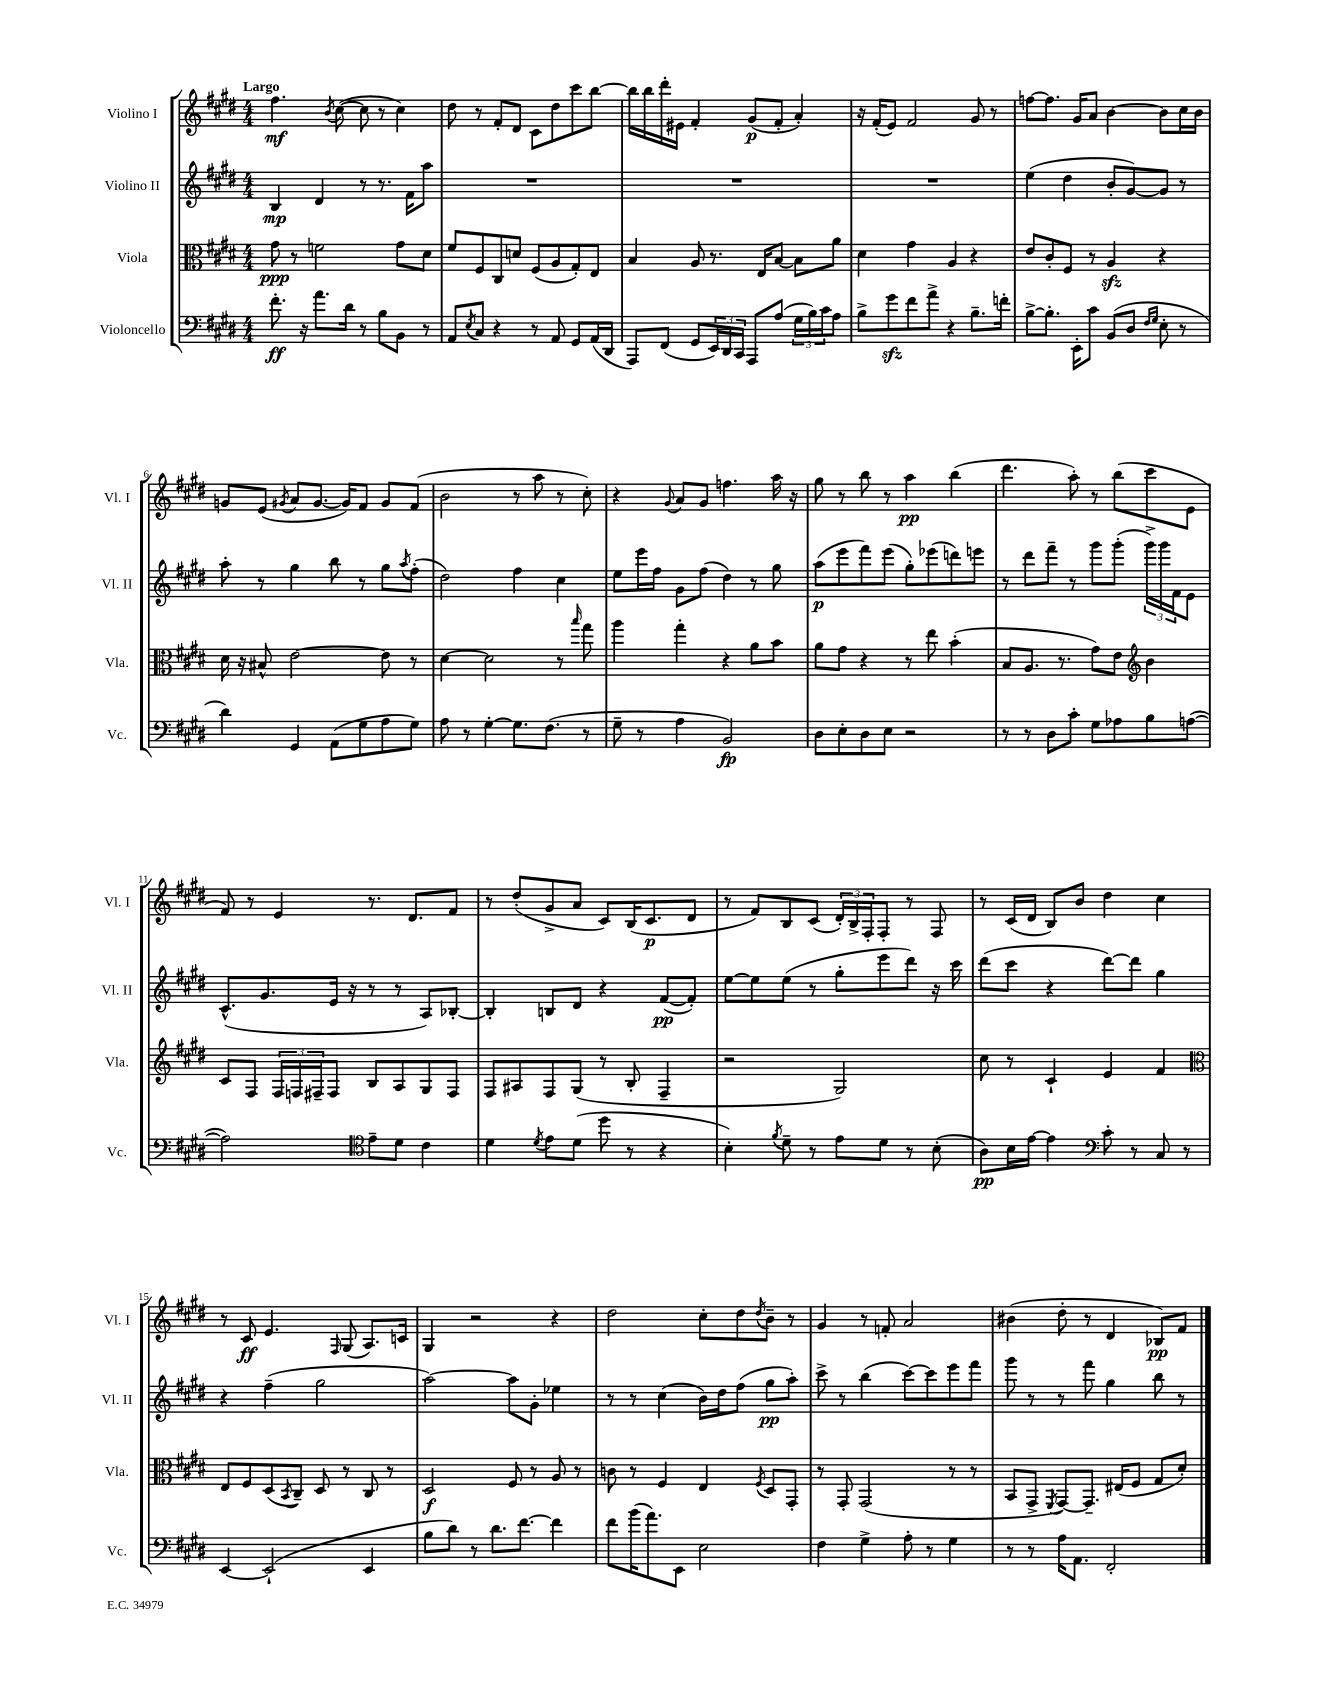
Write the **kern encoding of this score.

**kern	**kern	**kern	**kern
*staff4	*staff3	*staff2	*staff1
*clefF4	*clefC3	*clefG2	*clefG2
*k[f#c#g#d#]	*k[f#c#g#d#]	*k[f#c#g#d#]	*k[f#c#g#d#]
*M4/4	*M4/4	*M4/4	*M4/4
8.f#'\	8g#\	4B/	4.ff#\
.	8r	.	.
16r	.	.	.
8.a\L	2f\	4d#/	.
.	.	.	8qb/
.	.	.	([8cc#\
16d#\Jk	.	.	.
8r	.	8r	8cc#\]
8B\L	.	8.r	8r
8BB\J	8g#\L	.	4cc#\)
.	.	16f#\LK	.
8r	8d#\J	8aa\J	.
=	=	=	=
8AA/L	8f#/L	1r	8dd#\
8qE/	.	.	.
8C#/J	8F#/	.	8r
4r	8C#/	.	8f#'/L
.	8d/J	.	8d#/J
8r	(8F#/L	.	8c#\L
8AA/	8A/	.	8dd#\
8GG#/L	8G#'/)	.	8ccc#\
(16AA/L	8E/J	.	[8bb\J
16DD#/JJ	.	.	.
=	=	=	=
8AAA/L)	4B/	1r	16bb\]LL
.	.	.	16bb\
(8FF#/J	.	.	16ddd#'\
.	.	.	16e#\JJ
8GG#/L	8A/	.	4f#'/
24EE/L)	8.r	.	.
24DD#/	.	.	.
24CC#/JJ	.	.	.
8AAA/L	.	.	(8g#/L
.	16E/LK	.	.
(8A/J	[8B/J	.	8f#'/J
24G#\LL	8B\]L	.	4a'/)
24B\)	.	.	.
24c#\J	.	.	.
8A\J	8a\J	.	.
=	=	=	=
8B^\L	4d#\	1r	16r
.	.	.	(16f#'/LK
8g#\	.	.	8e/J)
8f#\	4g#\	.	2f#/
8a^\J	.	.	.
4r	4A/	.	.
8.B~\L	4r	.	8g#/
.	.	.	8r
16f'\Jk	.	.	.
=	=	=	=
[8B^\L	8e/L	(4ee\	[8ff\L
8.B'\]J	8c#'/	.	8.ff\]J
.	8F#/J	4dd#\	.
16EE'\LK	.	.	16g#/LK
8c#\J	8r	.	8a/J
(8BB/L	4A/	8b'/L	[4b\
8D#/J	.	[8g#/)	.
16qqF#/LL	.	.	.
16qqG#/JJ	.	.	.
8E'\	4r	8g#/]J	8b\]L
8r	.	8r	16cc#\L
.	.	.	16b\JJ
=	=	=	=
4d#\)	16d#\	8aa'\	8g/L
.	16r	.	.
.	8B#^^/	8r	(8e/J
.	.	.	8qg#/
4GG#/	[2e\	4gg#\	8a/L
.	.	.	[8.g#/J
(8AA\L	.	8bb\	.
.	.	.	16g#/]LK)
8G#\	.	8r	8f#/J
8A\	8e\]	8gg#\L	8g#/L
.	.	8qaa/	.
8G#\J)	8r	(8ff#'\J	(8f#/J
=	=	=	=
8A\	[4d#\	2dd#\)	2b\
8r	.	.	.
[4G#'\	2d#\]	.	.
8.G#\]L	.	4ff#\	8r
.	.	.	8aa\
(8.F#\J	.	.	.
.	8r	4cc#\	8r
.	16qqbb/	.	.
8r	8gg#\	.	8cc#'\)
=	=	=	=
8G#~\	4aa\	8ee\L	4r
8r	.	16eee\L	.
.	.	16ff#\JJ	.
.	.	.	8qqg#/
4A\	4gg#'\	8g#\L	8a/L
.	.	(8ff#\J	8g#/J
2BB/)	4r	4dd#\)	4.ff\
.	8a\L	8r	.
.	8b\J	8gg#\	16aa\
.	.	.	16r
=	=	=	=
8D#\L	8a\L	(8aa\L	8gg#\
8E'\	8g#\J	8eee\	8r
8D#\	4r	8fff#\)	8bb\
8E\J	.	(8eee\J	8r
2r	8r	8gg#'\L)	4aa\
.	8ee\	(8eee-\	.
.	(4b'\	8ddd\)	(4bb\
.	.	8eee\J	.
=	=	=	=
8r	8B/L	8r	4.ddd#\
8r	8.A/J	8ddd#\L	.
8D#\L	.	8fff#~\J	.
.	8.r	.	.
8c#'\J	.	8r	8aa'\)
8G#\L	8g#\L)	8ggg#\L	8r
8A-\	8e\J	(8ggg#'\J	(8bb\L
*	*clefG2	*	*
8B\	4b\	24ggg#^\LL)	8ccc#\
.	.	24ggg#\	.
.	.	24f#\J	.
([8A\J	.	8e\J	8e\J
=	=	=	=
2A\])	8c#/L	(8.c#^^/L	8f#/)
.	8F#/J	.	8r
.	.	8.g#/	.
.	24F#/LL	.	4e/
.	24F/	.	.
.	24F#~/J	.	.
.	8F#/J	16e/Jk	.
.	.	16r	.
*clefC4	*	*	*
8e~\L	8B/L	8r	8.r
8d#\J	8A/	8r	.
.	.	.	8.d#/L
4c#\	8G#/	8A/L)	.
.	8F#/J	[8B-'/J	8f#/J
=	=	=	=
4d#\	8F#/L	4B-'/]	8r
.	8A#/	.	(8dd#'/L
8qd#/	.	.	.
8e\L	8F#/	8B/L	8g#^/
(8d#\J	(8G#/J	8d#/J	8a/J
8dd#\	8r	4r	8c#/L)
8r	8B'/	.	(16B/K
.	.	.	8.c#/
4r	4F#~/	([8f#/L	.
.	.	8f#'/]J)	8d#/J
=	=	=	=
4B'\)	2r	[8ee\L	8r
.	.	8ee\]	8f#/L)
8qf#/	.	.	.
8d#~\	.	(8ee\J	8B/
8r	.	8r	(8c#/J
8e\L	2G#/)	8gg#'\L	24d#'/LL)
.	.	.	24B^/
.	.	.	24F#'/J
8d#\J	.	8eee\	8F#'/J
8r	.	8ddd#\J)	8r
(8B'\	.	16r	8F#/
.	.	16ccc#\	.
=	=	=	=
8A\L)	8cc#\	(8ddd#\L	8r
16B\L	8r	8ccc#\J	(16c#/LL
[16e\JJ	.	.	16d#/JJ
4e\]	4c#`/	4r	8B/L)
.	.	.	8b/J
*clefF4	*	*	*
8c#'\	4e/	[8ddd#\L)	4dd#\
8r	.	8ddd#\]J	.
8C#/	4f#/	4gg#\	4cc#\
8r	.	.	.
=	=	=	=
*	*clefC3	*	*
[4EE/	8E/L	4r	8r
.	8F#/	.	8c#/
(2EE`/]	(8D#/	(4ff#~\	4.e/
.	8qBB/	.	.
.	8C#~/J)	.	.
.	8D#/	2gg#\	.
.	.	.	16qqF#/
.	8r	.	(8G#/
4EE/	8C#/	.	8.A/L)
.	8r	.	.
.	.	.	16c/Jk
=	=	=	=
8B\L	2D#/	[2aa\)	4G#/
8d#\J)	.	.	.
8r	.	.	2r
8.d#\L	.	.	.
.	8F#/	8aa\]L	.
[8.f#\J	.	.	.
.	8r	8g#'\J	.
4f#\]	8A/	4ee-\	4r
.	8r	.	.
=	=	=	=
8f#\L	8c\	8r	2dd#\
(16b\K	8r	8r	.
8.a\)	.	.	.
.	4F#/	(4cc#\	.
8EE\J	.	.	.
2E\	4E/	16b\LL)	8cc#'\L
.	.	16dd#\J	.
.	.	(8ff#\J	8dd#\
.	8qF#/	.	8qdd#/
.	8D#/L	8gg#\L	8b~\J
.	8GG#'/J	8aa'\J)	8r
=	=	=	=
4F#\	8r	8ccc#^\	4g#/
.	8GG#'/	8r	.
4G#^\	(2GG#/	(4bb\	8r
.	.	.	8f'/
8A'\	.	[8ccc#\L)	2a/
8r	.	8ccc#\]	.
4G#\	8r	8eee\	.
.	8r	8fff#\J	.
=	=	=	=
8r	8BB/L	8ggg#\	(4b#\
8r	8GG#^/J	8r	.
.	8qFF#/	.	.
16A\LK	[8GG#/L)	8r	8dd#'\
8.AA\J	.	.	.
.	8.GG#~/]J	8fff#\	8r
2FF#'/	.	4gg#\	4d#/
.	(16E#/LK	.	.
.	8F#/J	.	.
.	8G#/L	8bb\	8B-/L)
.	8d#'/J)	8r	8f#/J
==	==	==	==
*-	*-	*-	*-
